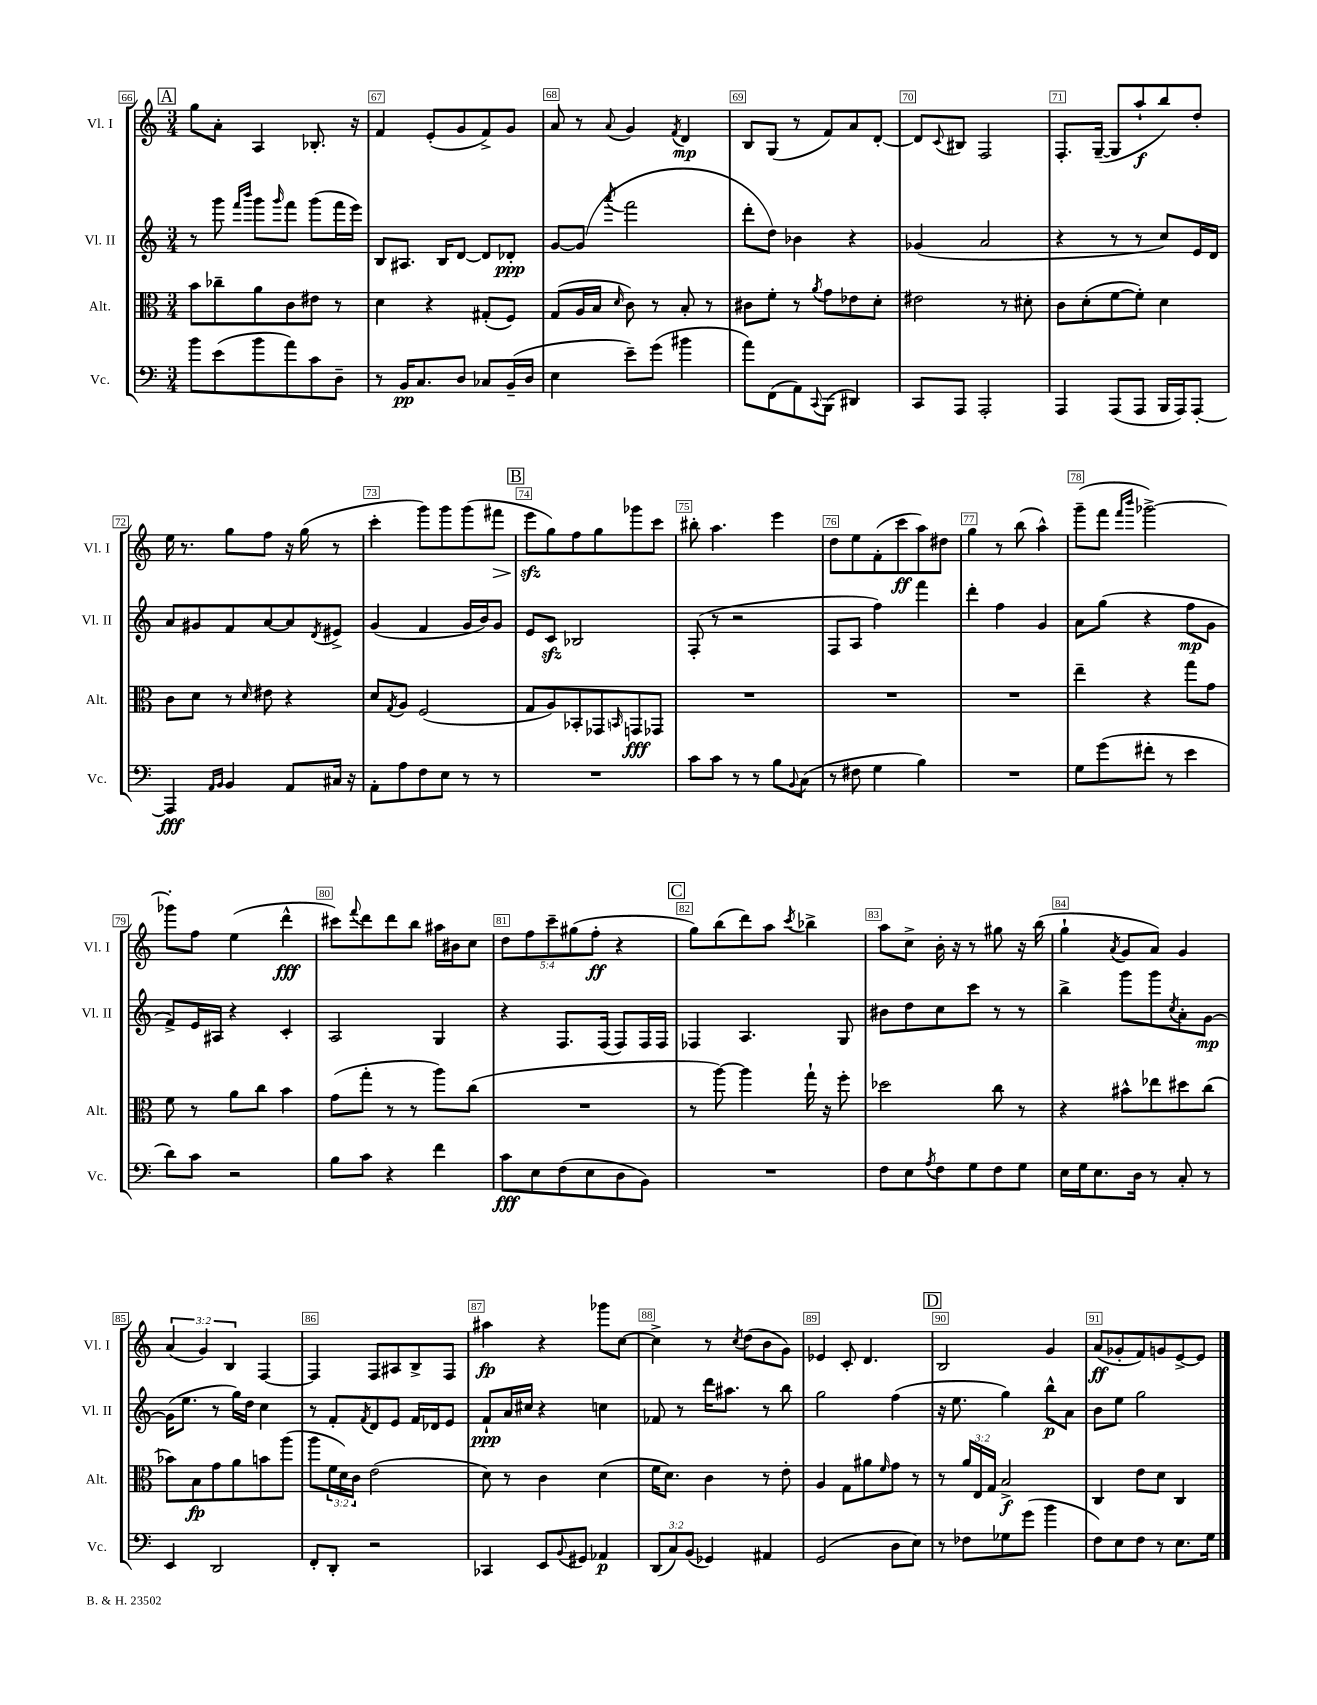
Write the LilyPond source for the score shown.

<<
\new StaffGroup <<
\new Staff = "s0" \with { instrumentName = "Vl. I" shortInstrumentName = "Vl. I" } {
    \clef treble \key c \major \numericTimeSignature \time 3/4 \override Staff.TupletNumber.text = #tuplet-number::calc-fraction-text
    \mark \markup { \box "A" } g''8 a'8-. a4 bes8.-. r16 |
    f'4 e'8-.( g'8 f'8->) g'8 |
    a'8 r8 \appoggiatura { a'8 } g'4 \acciaccatura { f'8 } d'4\mp |
    b8 g8( r8 f'8) a'8 d'8~-. |
    d'8 \appoggiatura { c'8 } bis8 f2 |
    f8.-. g16~--( g8 a''8-!\f b''8) d''8-. |
    e''16 r8. g''8 f''8 r16 g''16( r8 |
    c'''4-. g'''8) g'''8 g'''8( fis'''8\> |
    \mark \markup { \box "B" } e'''8\sfz\! g''8) f''8 g''8 ges'''8 c'''8 |
    bis''8-. a''4. e'''4 |
    d''8 e''8 f'8-.( c'''8\ff a''8) dis''8 |
    g''4 r8 b''8( a''4-^) |
    g'''8--( f'''8 \grace { f'''16 b'''16 } ges'''2~->) |
    ges'''8-. f''8 e''4( d'''4-^\fff |
    cis'''8) \appoggiatura { f'''8 } d'''8 d'''8 b''8 ais''16 bis'16 c''8 |
    \tuplet 5/4 { d''8 f''8 c'''8-- gis''8( f''8-.\ff } r4 |
    \mark \markup { \box "C" } g''8) b''8( d'''8) a''8 \acciaccatura { c'''8 } bes''4-> |
    a''8 c''8-> b'16-. r16 r8 gis''8 r16 b''16( |
    g''4-! \acciaccatura { a'8 } g'8 a'8) g'4 |
    \tuplet 3/2 { a'4( g'4) b4 } f4~ |
    f4 f8 ais8 b8-> f8 |
    ais''4\fp r4 ges'''8 c''8~ |
    c''4-> r8 \acciaccatura { c''8 } d''8( b'8 g'8) |
    ees'4 c'8-. d'4. |
    \mark \markup { \box "D" } b2 g'4 |
    a'8\ff( ges'8-. f'8) g'8 e'8~-> e'8 \bar "|." |
}
\new Staff = "s1" \with { instrumentName = "Vl. II" shortInstrumentName = "Vl. II" } {
    \clef treble \key c \major \numericTimeSignature \time 3/4
    \mark \markup { \box "A" } r8 g'''8 \grace { f'''16 b'''16 } g'''8 \grace { g'''16 } f'''8 g'''8( f'''16 e'''16) |
    b8 ais8. b16 d'8~ d'8 des'8-.\ppp |
    g'8~ g'8( \acciaccatura { a'''8 } f'''2 |
    d'''8-. d''8) bes'4 r4 |
    ges'4( a'2 |
    r4 r8 r8 c''8) e'16 d'16 |
    a'8 gis'8 f'8 a'8~ a'8 \acciaccatura { d'8 } eis'8-> |
    g'4( f'4 g'16 b'16) g'8 |
    \mark \markup { \box "B" } e'8 c'8\sfz bes2 |
    f8-.( r8 r2 |
    f8 a8 f''4) f'''4 |
    d'''4-. f''4 g'4 |
    a'8 g''8( r4 f''8\mp g'8 |
    f'8->) e'16 ais16 r4 c'4-. |
    a2 g4 |
    r4 f8. f16( f8) f16 f16 |
    \mark \markup { \box "C" } fes4 a4. g8 |
    bis'8 d''8 c''8 c'''8 r8 r8 |
    b''4-> g'''8 g'''8 \acciaccatura { c''8 } a'8-. g'8~\mp |
    g'16( e''8. r8 g''16) d''16 c''4 |
    r8 f'8-. \acciaccatura { f'8 } d'8 e'8 f'16 des'16 e'8 |
    f'8-!\ppp a'16 cis''16 r4 c''4 |
    fes'8 r8 d'''16 ais''8. r8 b''8 |
    g''2 f''4( |
    \mark \markup { \box "D" } r16 e''8. g''4) b''8-^\p a'8 |
    b'8 e''8 g''2 \bar "|." |
}
\new Staff = "s2" \with { instrumentName = "Alt." shortInstrumentName = "Alt." } {
    \clef alto \key c \major \numericTimeSignature \time 3/4 \override Staff.TupletNumber.text = #tuplet-number::calc-fraction-text
    \mark \markup { \box "A" } b'8 ces''8-- a'8 c'8 eis'8 r8 |
    d'4 r4 gis8-.( f8) |
    g8( a16 b16 \grace { d'16 } c'8) r8 b8-. r8 |
    cis'8 f'8-. r8 \acciaccatura { a'8 } g'8 ees'8 d'8-. |
    eis'2 r8 dis'8-. |
    c'8 d'8-.( f'8~ f'8-.) d'4 |
    c'8 d'8 r8 \grace { d'16 } eis'8 r4 |
    d'8 \acciaccatura { g8 } a8 f2( |
    \mark \markup { \box "B" } g8 a8) bes,8-. ges,8 \grace { b,16 } g,8\fff ges,8 |
    R2. |
    R2. |
    R2. |
    e''4-- r4 g''8 g'8 |
    f'8 r8 a'8 c''8 b'4 |
    g'8( g''8-. r8 r8 a''8) c''8( |
    R2. |
    \mark \markup { \box "C" } r8 a''8~) a''4 g''16-! r16 f''8-. |
    des''2 c''8 r8 |
    r4 bis'8-^ ees''8 dis''8 c''8( |
    bes'8) b8\fp g'8 a'8 b'8 a''8( |
    a''8 \tuplet 3/2 { f'16 d'16) c'16 } e'2( |
    d'8) r8 c'4 d'4( |
    f'16 d'8.) c'4 r8 e'8-. |
    a4 g8 ais'8 \grace { f'16 } g'8 r8 |
    \mark \markup { \box "D" } r8 \tuplet 3/2 { a'16 e16 g16 } b2->\f |
    c4 e'8 d'8 c4 \bar "|." |
}
\new Staff = "s3" \with { instrumentName = "Vc." shortInstrumentName = "Vc." } {
    \clef bass \key c \major \numericTimeSignature \time 3/4 \override Staff.TupletNumber.text = #tuplet-number::calc-fraction-text
    \mark \markup { \box "A" } b'8 e'8( b'8 a'8) c'8 d8-- |
    r8 b,16\pp c8. d8 ces8 b,16--( d16 |
    e4 e'8--) g'8( bis'4 |
    a'8) f,8( a,8) \appoggiatura { c,8 } b,,8( dis,4) |
    c,8 a,,8 a,,2-. |
    a,,4 a,,8( a,,8 b,,16 a,,16) a,,8~-. |
    a,,4\fff \grace { a,16 b,16 } b,4 a,8 cis16 r16 |
    a,8-. a8 f8 e8 r8 r8 |
    \mark \markup { \box "B" } R2. |
    c'8 c'8 r8 r8 b8 \appoggiatura { b,8 } c8( |
    r8 fis8 g4 b4) |
    R2. |
    g8 g'8( fis'8-. r8 e'4 |
    d'8) c'8 r2 |
    b8 c'8 r4 f'4 |
    c'8\fff e8 f8( e8 d8 b,8) |
    \mark \markup { \box "C" } R2. |
    f8 e8 \acciaccatura { a8 } f8 g8 f8 g8 |
    e16 g16 e8. d16 r8 c8-. r8 |
    e,4 d,2 |
    f,8-. d,8-. r2 |
    ces,4 e,8 \appoggiatura { b,8 } gis,8 aes,4\p |
    \tuplet 3/2 { d,8( c8) b,8( } ges,4) ais,4 |
    g,2( d8 e8) |
    \mark \markup { \box "D" } r8 fes8 ges8 g'8( b'4 |
    f8) e8 f8 r8 e8. g16 \bar "|." |
}
>>
>>
\layout { \context { \Score currentBarNumber = #66 \override BarNumber.break-visibility = ##(#f #t #t) barNumberVisibility = #all-bar-numbers-visible \override BarNumber.stencil = #(make-stencil-boxer 0.1 0.3 ly:text-interface::print) } }
